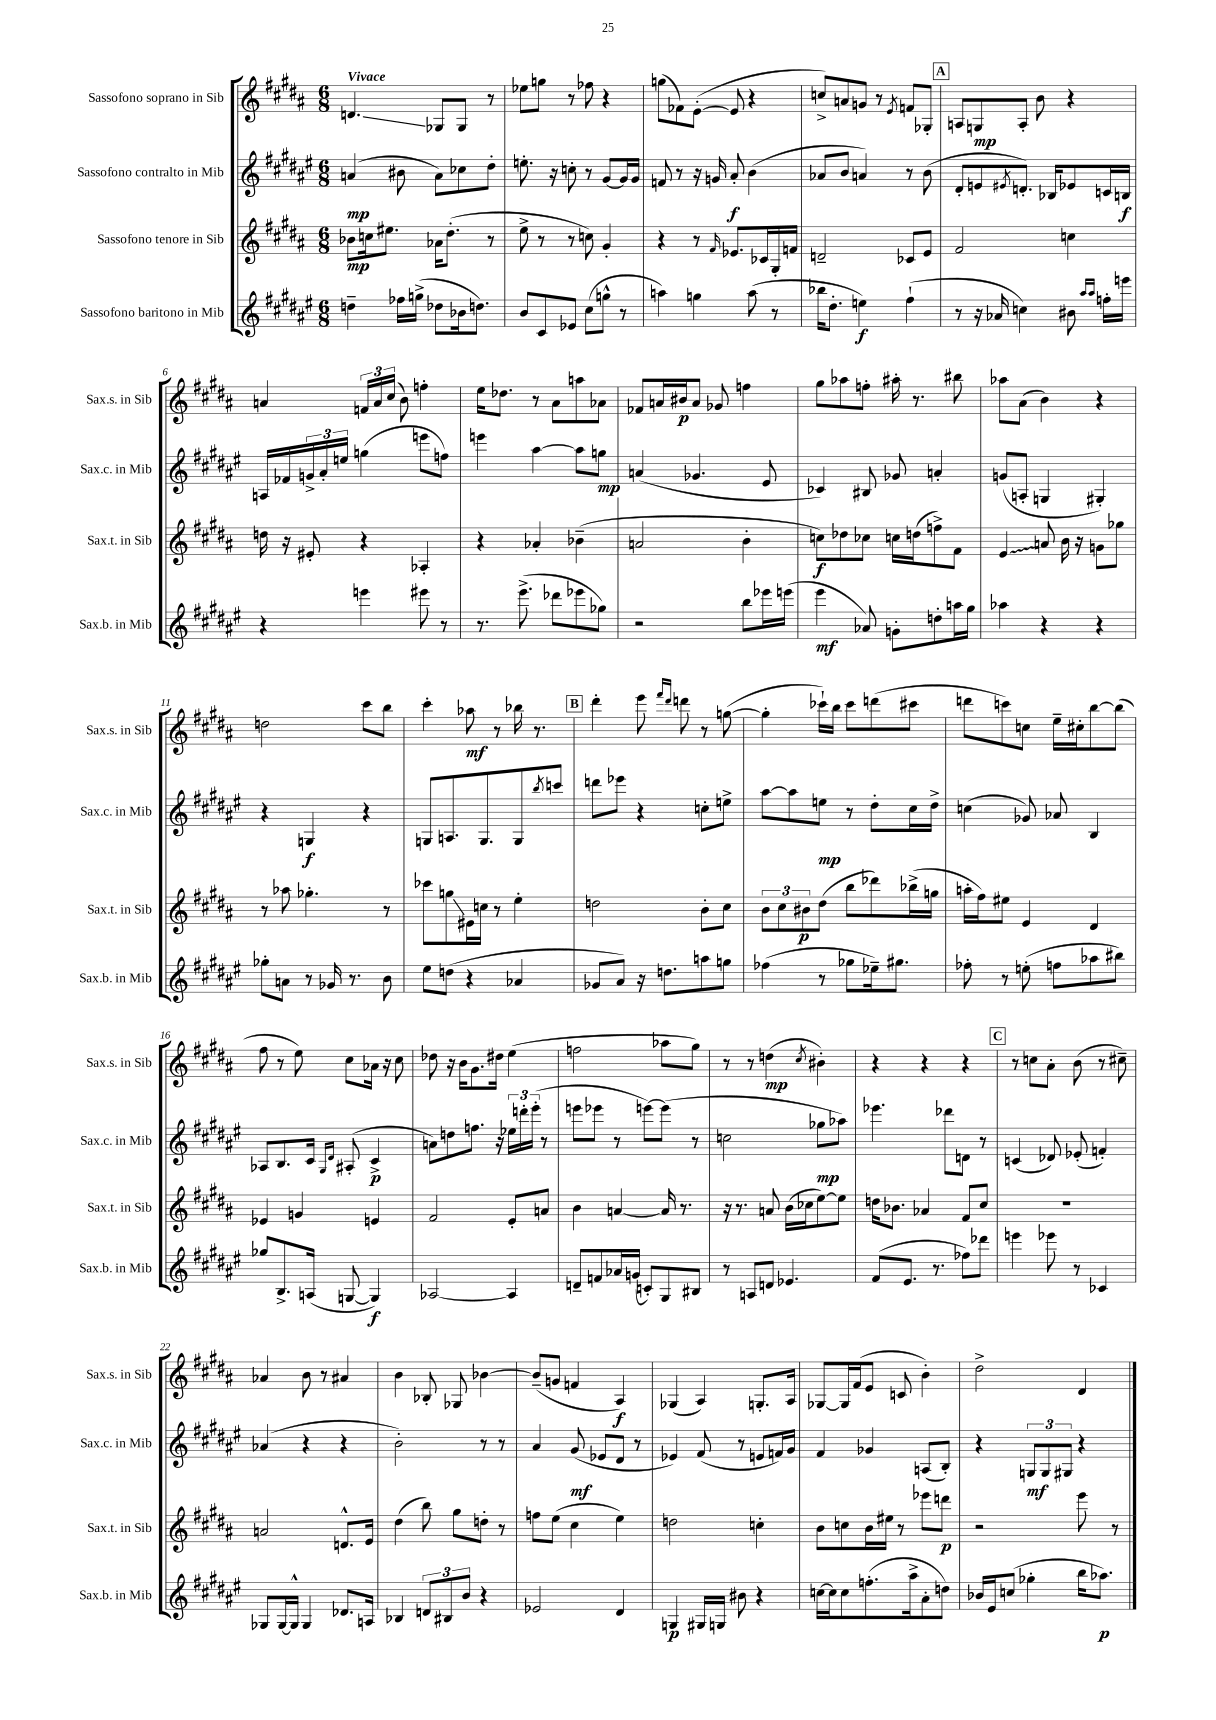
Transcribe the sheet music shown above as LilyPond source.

<<
\new StaffGroup <<
\new Staff = "s0" \with { instrumentName = "Sassofono soprano in Sib" shortInstrumentName = "Sax.s. in Sib" } {
    \clef treble \key b \major \numericTimeSignature \time 6/8 \tempo "Vivace"
    d'4.\glissando ges8 ges8 r8 |
    ees''8 g''8 r8 fes''8 r4 |
    g''8( fes'8) e'8~-.( e'8 r4 |
    c''8->) a'8 g'8 r8 \acciaccatura { e'8 } f'8 ges8-. |
    \mark \markup { \box "A" } a8 g8\mp a8-. b'8 r4 |
    a'4 \tuplet 3/2 { f'16 a'16 cis''16( } b'8) f''4-. |
    e''16 des''8. r8 ais'8 a''8 aes'8 |
    fes'8 a'16 bis'16\p a'8 ges'8 f''4 |
    gis''8 aes''8 f''8-. ais''16-. r8. bis''8 |
    aes''8 ais'8( b'4) r4 |
    d''2 cis'''8 b''8 |
    cis'''4-. aes''8\mf r8 bes''16 r8. |
    \mark \markup { \box "B" } dis'''4-. e'''8 \grace { fis'''16 dis'''16 } d'''8 r8 g''8~( |
    g''4-. ces'''16-!) b''16 ces'''8 d'''8( cis'''8 |
    d'''8 c'''8) c''8 e''16-- cis''16-. b''8~ b''8( |
    fis''8 r8 e''8) cis''8 aes'16 r16 cis''8 |
    des''8 r16 b'16 gis'8. dis''16 e''4( |
    f''2 aes''8 gis''8) |
    r8 r8 d''4\mp( \acciaccatura { cis''8 } bis'4-.) |
    r4 r4 r4 |
    \mark \markup { \box "C" } r8 c''8 ais'8-. b'8( r8 cis''8--) |
    aes'4 b'8 r8 ais'4 |
    b'4 bes8-. ges8 bes'4~ |
    bes'8--( g'8 f'4 ais4\f) |
    ges4( ais4) g8.-. ais16 |
    ges8~ ges16 fis'16( e'8 c'8 b'4-.) |
    dis''2-> dis'4 \bar "|." |
}
\new Staff = "s1" \with { instrumentName = "Sassofono contralto in Mib" shortInstrumentName = "Sax.c. in Mib" } {
    \clef treble \key fis \major \numericTimeSignature \time 6/8
    a'4\mp( bis'8 a'8) ces''8 dis''8-. |
    e''8.-. r16 c''8-. r8 gis'8~ gis'16 gis'16 |
    f'8 r8 r16 g'16 ais'8-.\f b'4( |
    aes'8 b'8 a'4) r8 b'8( |
    \mark \markup { \box "A" } dis'8-. e'8 \acciaccatura { eis'8 } d'8.-.) bes16 ees'8 c'16 b16\f |
    a16 fes'16 \tuplet 3/2 { g'16-> ais'16-. e''16 } g''4( e'''8 f''8) |
    e'''4 ais''4~ ais''8 g''8\mp |
    a'4( ges'4. eis'8 |
    ces'4) bis8 ges'8 a'4-. |
    g'8( a8-. g4 gis4-.) |
    r4 g4\f r4 |
    g8 a8. g8. g8 \acciaccatura { b''8 } c'''8 |
    \mark \markup { \box "B" } d'''8 ees'''8 r4 c''8-. e''8-> |
    ais''8~ ais''8 e''8\mp r8 dis''8-. cis''16 dis''16-> |
    c''4( ges'8) aes'8 b4 |
    aes8 b8. cis'16 \grace { gis16 dis'16 } ais8-.( cis'4->\p |
    a'8) d''8 f''8. r16 \tuplet 3/2 { ees''16 d'''16-. eis'''16-.( } r8 |
    e'''8 ees'''8 r8 e'''8~) e'''8( r8 |
    c''2 ges''8\mp aes''8) |
    ees'''4. des'''8 d'8 r8 |
    \mark \markup { \box "C" } c'4( des'8) ees'8-.( f'4-.) |
    aes'4( r4 r4 |
    b'2-.) r8 r8 |
    ais'4 gis'8\mf( ees'8 dis'8 r8 |
    ees'4) fis'8( r8 e'8 f'16) gis'16 |
    fis'4 ges'4 a8( b8-.) |
    r4 \tuplet 3/2 { g8\mf g8 gis8 } r4 \bar "|." |
}
\new Staff = "s2" \with { instrumentName = "Sassofono tenore in Sib" shortInstrumentName = "Sax.t. in Sib" } {
    \clef treble \key b \major \numericTimeSignature \time 6/8
    bes'8\mp c''16 eis''8. aes'16 dis''8.-.( r8 |
    e''8-> r8 r8 c''8) gis'4-. |
    r4 r8 \grace { fis'16 } ees'8. ces'16 gis16-. f'16 |
    d'2-- ces'8 e'8 |
    \mark \markup { \box "A" } fis'2 c''4 |
    d''16 r16 eis'8-. r4 aes4-. |
    r4 aes'4-. bes'4--( |
    a'2 b'4-. |
    c''8\f) des''8 ces''8 c''16 d''16( f''8->) fis'8 |
    \once \override Glissando.style = #'zigzag e'4\glissando a'8 b'16 r16 g'8 ges''8 |
    r8 aes''8 ges''4.-. r8 |
    ces'''8 g''8\glissando eis'16 c''16 r8 e''4-. |
    \mark \markup { \box "B" } d''2 b'8-. cis''8 |
    \tuplet 3/2 { b'8 cis''8 bis'8\p } dis''8( b''8 des'''8) bes''16->( g''16 |
    a''16-. fis''16) eis''8 e'4 dis'4 |
    ees'4 g'4 e'4 |
    fis'2 e'8-. a'8 |
    b'4 a'4~ a'16 r8. |
    r16 r8. a'8 b'16( ces''16 e''8~) e''8 |
    d''16 bes'8. aes'4 fis'8 cis''8 |
    \mark \markup { \box "C" } R2. |
    a'2 d'8.-^ e'16 |
    dis''4( b''8) gis''8 d''8-. r8 |
    f''8 e''8( cis''4 e''4) |
    d''2 c''4-. |
    b'8 c''8 b'16 eis''16 r8 ees'''8 d'''8\p |
    r2 e'''8 r8 \bar "|." |
}
\new Staff = "s3" \with { instrumentName = "Sassofono baritono in Mib" shortInstrumentName = "Sax.b. in Mib" } {
    \clef treble \key fis \major \numericTimeSignature \time 6/8
    d''4-- fes''16 g''16->( des''8 bes'16 d''8.) |
    b'8 cis'8 ees'8 cis''8( g''8-^ r8 |
    a''4) g''4 a''8( r8 |
    bes''16 dis''8.-. e''4\f) fis''4-!( |
    \mark \markup { \box "A" } r8 r16 aes'16 c''4) bis'8 \grace { ais''16 ais''16 } f''16-. e'''16 |
    r4 e'''4 eis'''8 r8 |
    r8. eis'''8.->( des'''8 ees'''8 ges''8) |
    r2 b''8 ees'''16 e'''16( |
    eis'''4\mf aes'8) g'8-. d''8-. a''16 gis''16 |
    aes''4 r4 r4 |
    ges''8-. a'8 r8 ges'16 r8. b'8 |
    eis''8 d''8( r4 aes'4 |
    \mark \markup { \box "B" } ges'8 ais'8) r16 d''8. a''8 g''8 |
    fes''4( r8 ges''8 ees''16--) gis''8. |
    fes''8-. r8 e''8-.( f''8 aes''8 bis''8) |
    ges''8 b8.-> a16( g8~ g4\f) |
    aes2~ aes4 |
    d'8-- f'8 aes'16 g'16( c'8-.) gis8 bis8 |
    r8 a8 d'8 ees'4. |
    fis'8( eis'8. r8. fes''8) des'''8 |
    \mark \markup { \box "C" } e'''4 ees'''8 r8 ces'4 |
    ges8 ges16~ ges16-^ ges4 des'8. a16 |
    bes4 \tuplet 3/2 { d'8 bis8 b'8 } r4 |
    ees'2 dis'4 |
    g4\p gis16 g16 bis'8 r4 |
    c''16~ c''16 c''8 f''8.-.( ais''16-> ais'8-. d''8) |
    bes'16 eis'16 c''8( ges''4-. b''16 aes''8.\p) \bar "|." |
}
>>
>>
